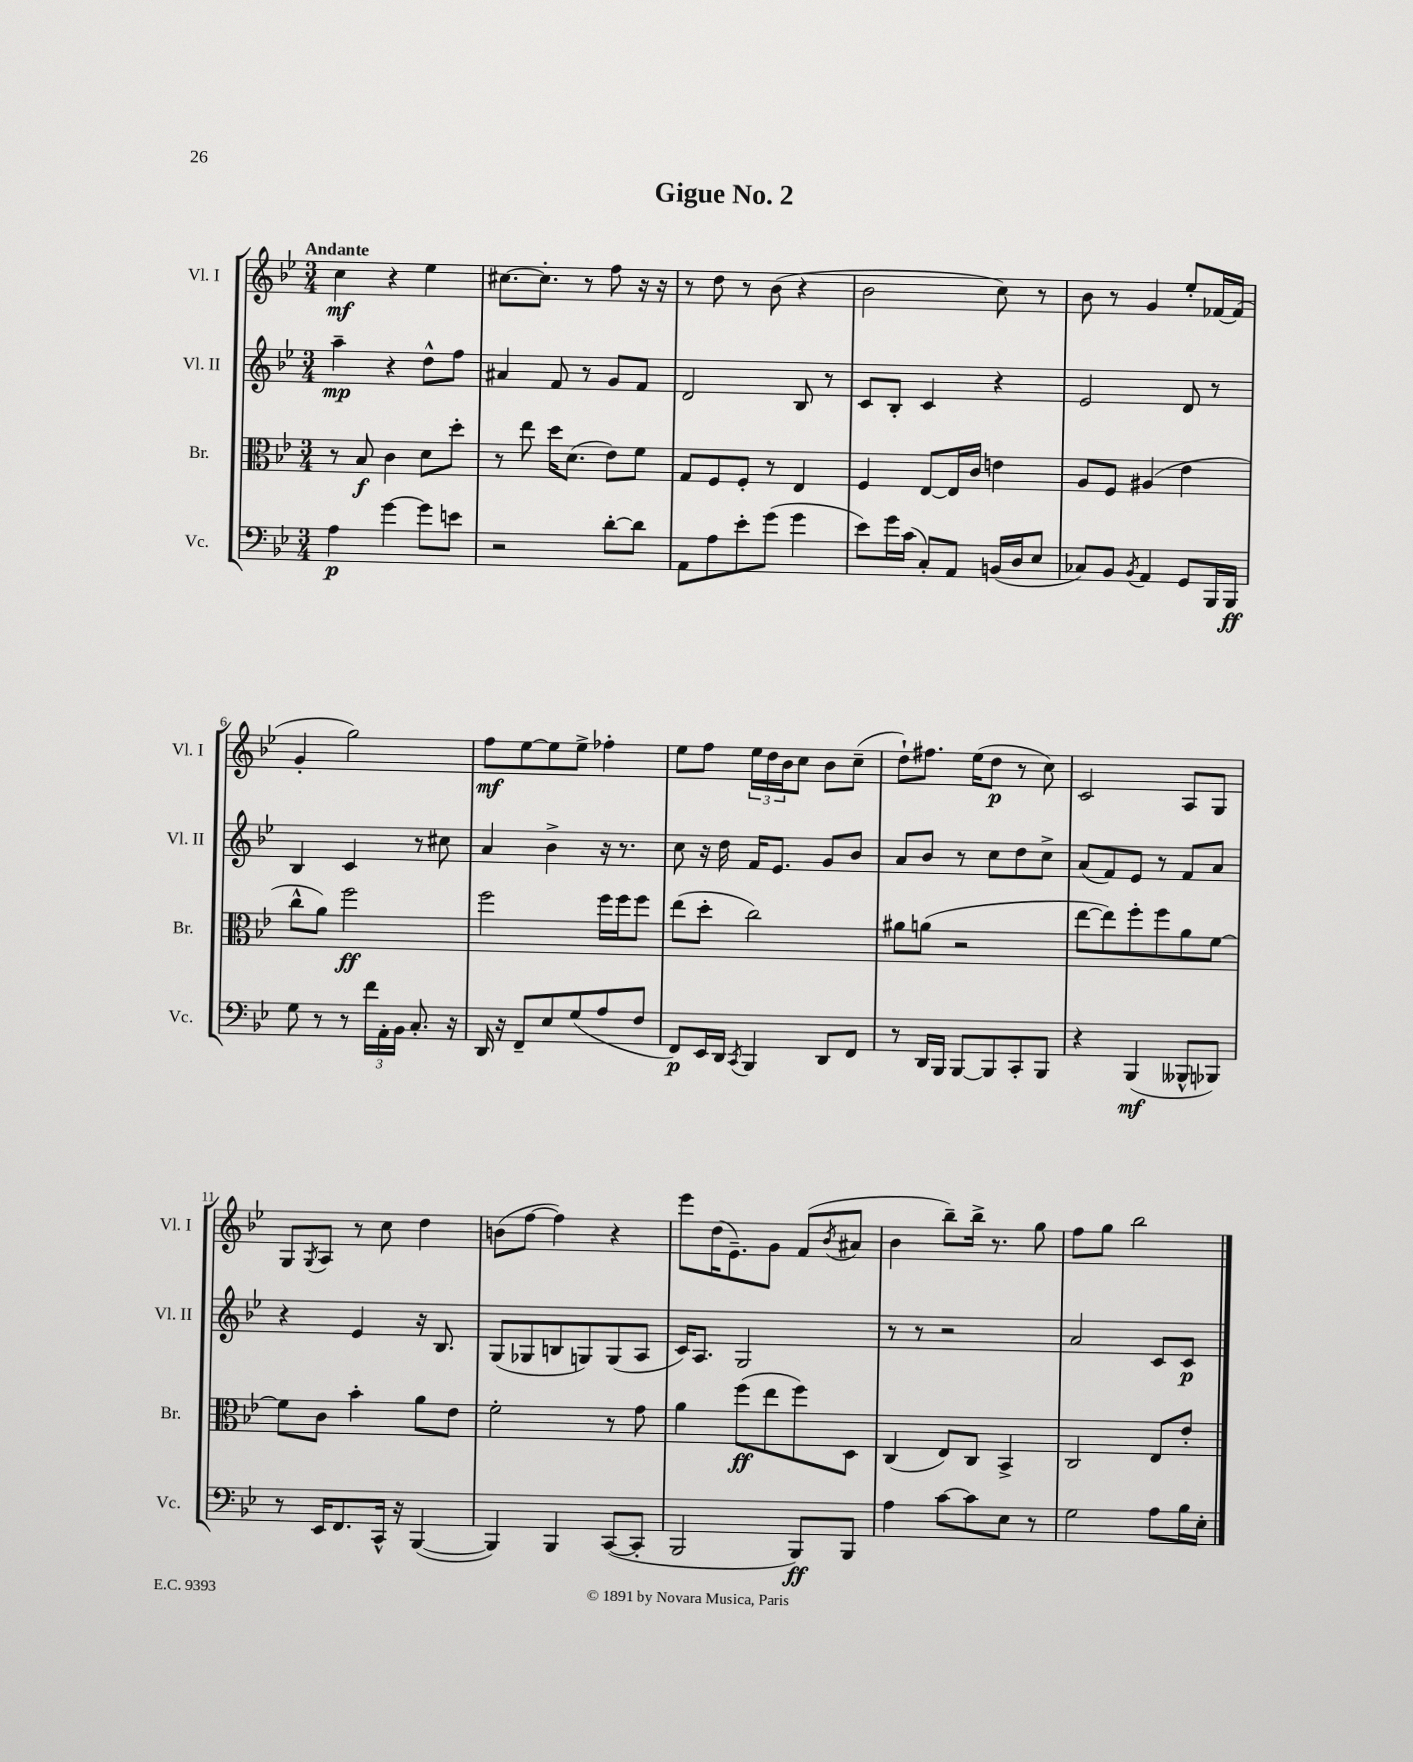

**kern	**kern	**kern	**kern
*staff4	*staff3	*staff2	*staff1
*clefF4	*clefC3	*clefG2	*clefG2
*k[b-e-]	*k[b-e-]	*k[b-e-]	*k[b-e-]
*M3/4	*M3/4	*M3/4	*M3/4
4A\	8r	4aa~\	4cc\
.	8B-/	.	.
[4g\	4c\	4r	4r
8g\]L	8d\L	8dd^^\L	4ee-\
8e\J	8dd'\J	8ff\J	.
=	=	=	=
2r	8r	4a#/	[8.cc#\L
.	8ee-\	.	.
.	.	.	8.cc#'\]J
.	16dd\LK	8f/	.
.	(8.d\J	.	.
.	.	8r	8r
[8d'\L	8e-\L)	8g/L	8ff\
8d\]J	8f\J	8f/J	16r
.	.	.	16r
=	=	=	=
8AA\L	8G/L	2d/	8r
8A\	8F/	.	8dd\
8e-'\	8F'/J	.	8r
(8g\J	8r	.	(8b-\
4g\	4E-/	8B-/	4r
.	.	8r	.
=	=	=	=
8e-\L)	4F/	8c/L	2b-\
16g\L	.	8B-'/J	.
(16c\JJ	.	.	.
8C'/L)	[8E-/L	4c/	.
8AA/J	16E-/]L	.	.
.	16c/JJ	.	.
(16BB/LL	4e\	4r	8cc\)
16D/J	.	.	.
8E-/J	.	.	8r
=	=	=	=
8C-/L)	8A/L	2e-/	8b-\
8BB-/J	8F/J	.	8r
8qBB-/	.	.	.
4AA/	(4A#/	.	4g/
8GG/L	4e-\	8d/	8ee-'/L
16BBB-/L	.	8r	[16f-/L
16BBB-/JJ	.	.	(16f-/]JJ
=	=	=	=
8G\	8cc^^\L	4B-/	4g'/
8r	8a\J)	.	.
8r	2ff\	4c/	2gg\)
24f\LL	.	.	.
24AA'\	.	.	.
24BB-\JJ	.	.	.
8.C'/	.	8r	.
.	.	8cc#\	.
16r	.	.	.
=	=	=	=
16DD/	2ff\	4a/	8ff\L
16r	.	.	.
8FF~/L	.	.	[8ee-\
8E-/	.	4b-^\	8ee-\]
(8G/	.	.	8ee-^\J
8A/	16ff\LL	16r	4ff-'\
.	16ff\J	8.r	.
8F/J	8ff\J	.	.
=	=	=	=
8FF/L)	(8ee-\L	8cc\	8ee-\L
16EE-/L	8dd'\J	16r	8ff\J
16DD/JJ	.	16dd\	.
8qCC/	.	.	.
4BBB-/	2cc\)	16f/LK	24ee-\LL
.	.	.	24dd\
.	.	8.e-/J	.
.	.	.	24b-\J
.	.	.	8cc\J
8DD/L	.	8g/L	8b-\L
8FF/J	.	8b-/J	(8cc~\J
=	=	=	=
8r	8a#\L	8a/L	8dd`\L)
16DD/LL	(8a\J	8b-/J	8.ff#\J
16BBB-/JJ	.	.	.
[8BBB-/L	2r	8r	.
.	.	.	(16ee-\LK
8BBB-/]	.	8cc\L	8dd\J
8CC'/	.	8dd\	8r
8BBB-/J	.	8cc^\J	8cc\)
=	=	=	=
4r	[8ee-\L	(8a/L	2c/
.	8ee-\])	8f/)	.
(4BBB-/	8ff'\	8e-/J	.
.	8ff\	8r	.
8BBB--^^/L	8a\	8f/L	8A/L
8BBB-/J)	[8f\J	8a/J	8G/J
=	=	=	=
8r	8f\]L	4r	8G/L
.	.	.	8qG/
16EE-/LK	8c\J	.	8A/J
8.FF/	.	.	.
.	4b-'\	4e-/	8r
16CC^^/Jk	.	.	8cc\
16r	.	.	.
([4BBB-/	8a\L	16r	4dd\
.	.	8.B-/	.
.	8e-\J	.	.
=	=	=	=
4BBB-/])	2f'\	(8G/L	(8b\L
.	.	8G-/	[8ff\J
4BBB-/	.	8B/	4ff\])
.	.	8G/)	.
([8CC/L	8r	(8G/	4r
8CC'/]J	8g\	8A/J	.
=	=	=	=
2BBB-/	4a\	16c/LK)	8eee-\L
.	.	8.A/J	.
.	.	.	(16dd\K
.	.	.	8.e-~\)
.	(8ff\L	2G/	.
.	8ee-\	.	8g\J
8BBB-/L)	8ff\)	.	(8f/L
.	.	.	8qb-/
8BBB-/J	8D\J	.	8a#/J
=	=	=	=
4A\	(4C/	8r	4b-\
.	.	8r	.
[8c\L	8E-/L)	2r	8bb-~\L)
8c\]	8C/J	.	16bb-^\Jk
.	.	.	8.r
8E-\J	4BB-^/	.	.
8r	.	.	8gg\
=	=	=	=
2G\	2C/	2a/	8ff\L
.	.	.	8gg\J
.	.	.	2bb-\
8A\L	8E-/L	8c/L	.
16B-\L	8e-'/J	8c/J	.
16E-'\JJ	.	.	.
==	==	==	==
*-	*-	*-	*-
